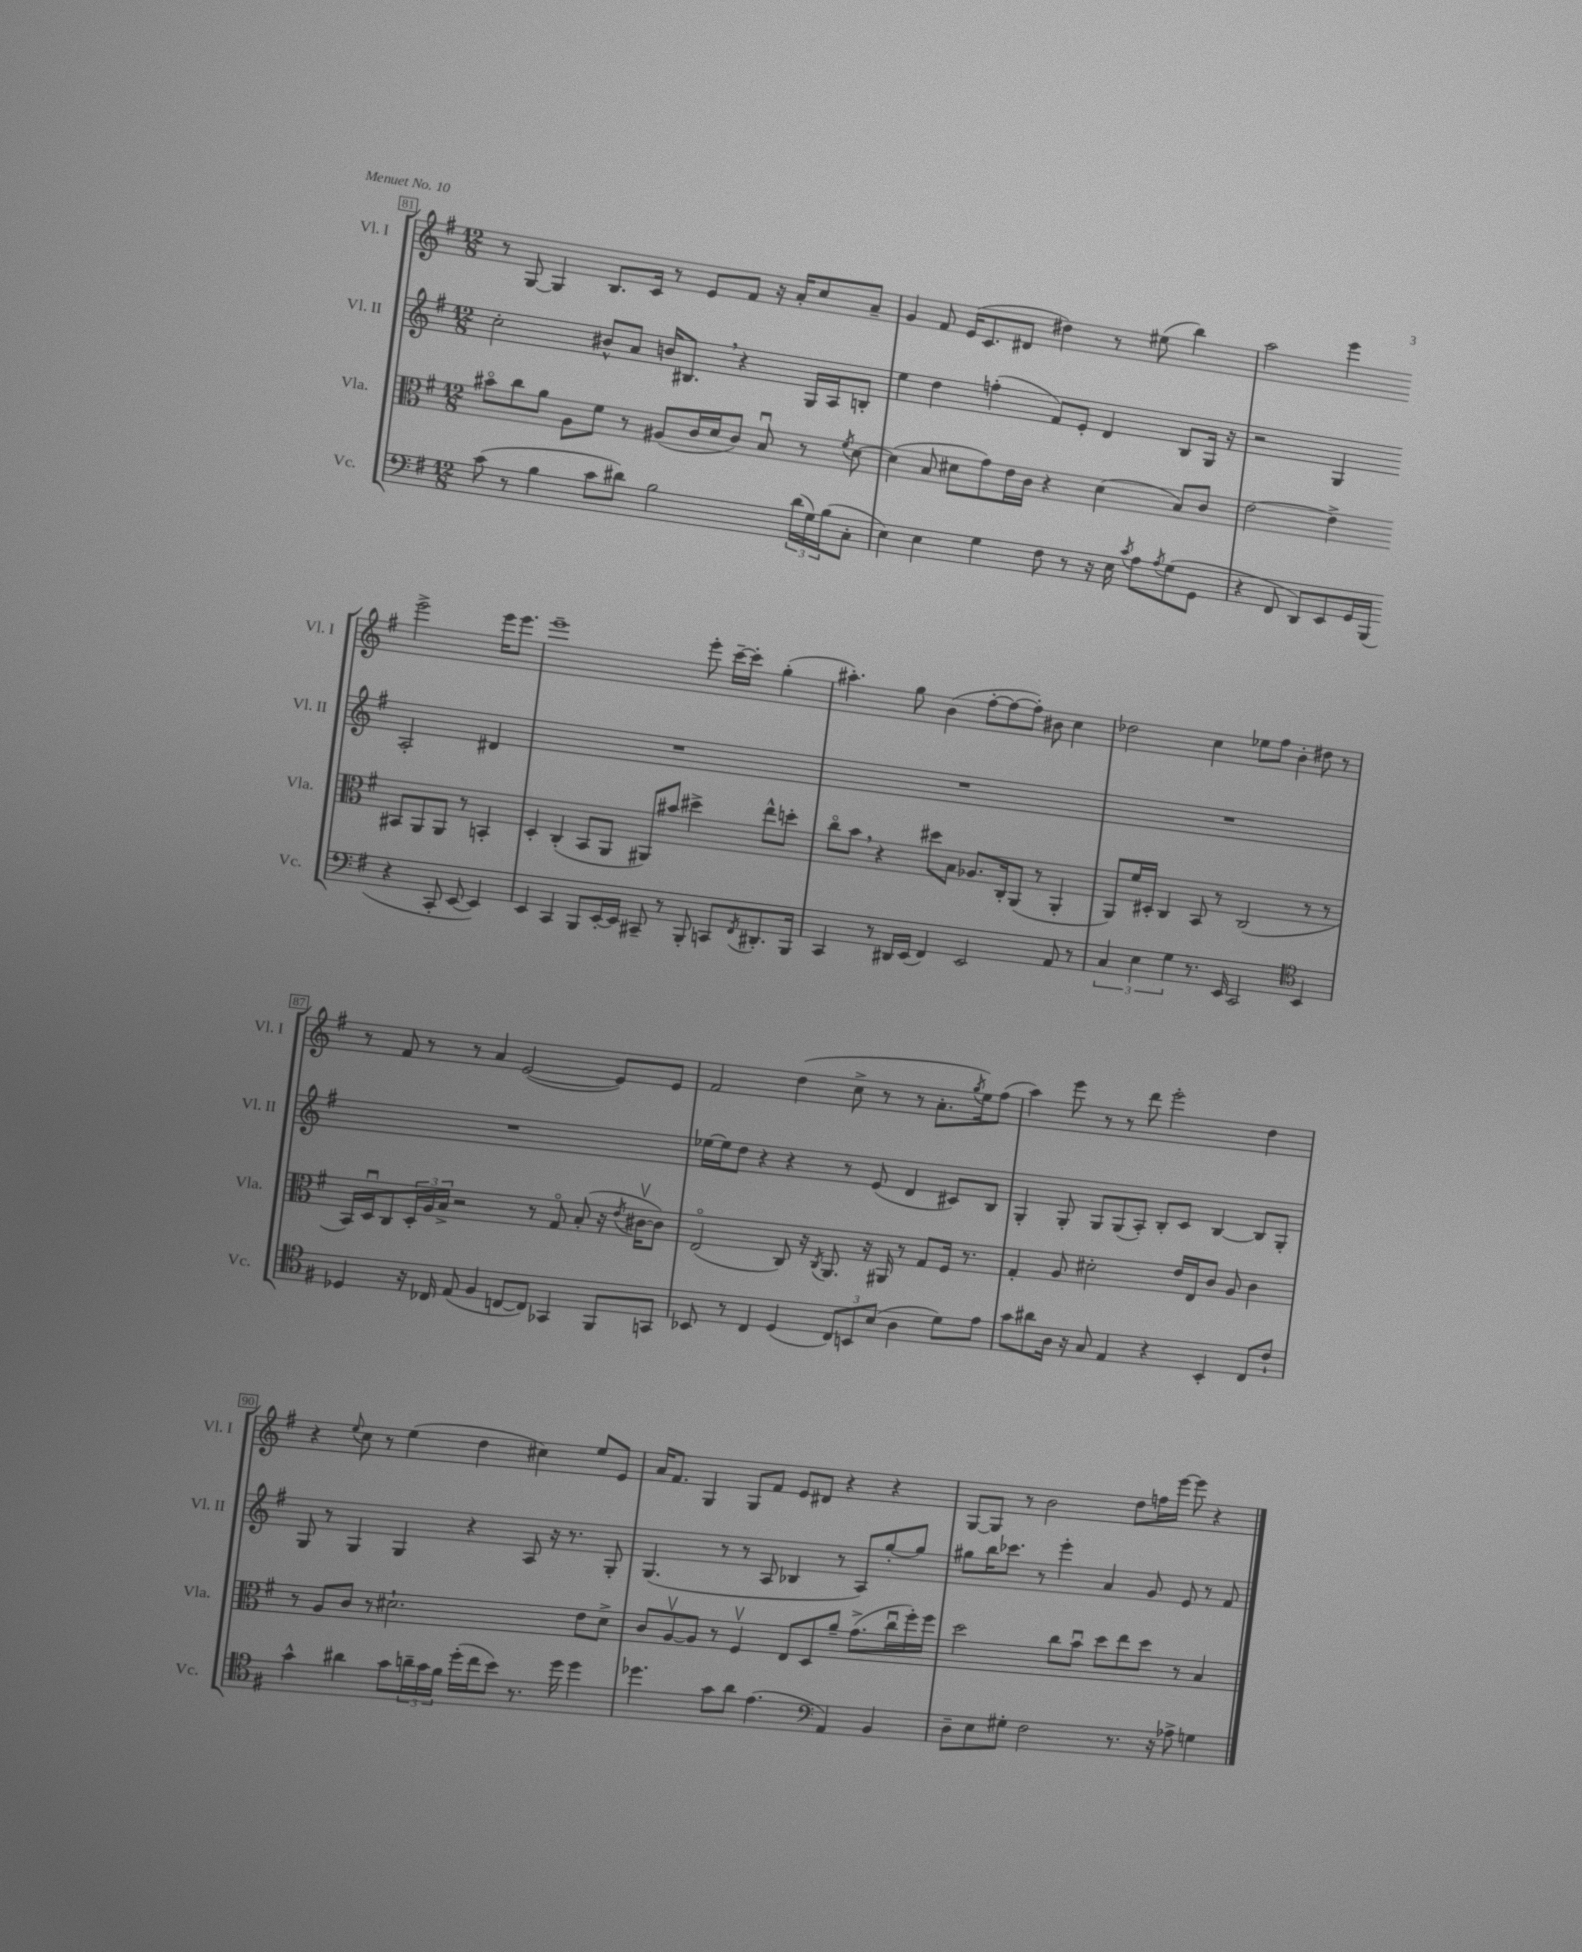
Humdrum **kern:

**kern	**kern	**kern	**kern
*staff4	*staff3	*staff2	*staff1
*clefF4	*clefC3	*clefG2	*clefG2
*k[f#]	*k[f#]	*k[f#]	*k[f#]
*M12/8	*M12/8	*M12/8	*M12/8
(8c	8b#o	2cc'	8r
8r	8cc	.	[8G
4B	8a	.	4G]
.	8A	.	.
8c	8f#	8b#^^	8.B
8d#)	8r	8a	.
.	.	.	16c
2B	(8A#	16b	8r
.	.	8.B#	.
.	16c	.	8e
.	16d	.	.
.	8c)	4r	8f#
.	8Bu	.	16r
.	.	.	16a'
(24d#	8r	16G	8cc
24G)	.	.	.
.	.	16A	.
(24B	.	.	.
.	8qf#	.	.
8C'	[8d	8B'	8a~
=	=	=	=
4E)	(4d]	4ee	4g
4E	8B	4dd	8f#
.	8d#	.	(16e
.	.	.	8.c
4G	8g)	(4ff'	.
.	16e	.	8d#
.	16c	.	.
8F#	4r	8f#)	4dd#)
8r	.	8e'	.
16r	(4d#	4d	8r
16E	.	.	.
8qc	.	.	.
8A	.	.	(8ee#
8qA	.	.	.
(8G	8B)	8B	4bb)
8GG	8c	16G	.
.	.	16r	.
=	=	=	=
4r	[2e	2r	2aa
8FF#	.	.	.
8DD)	.	.	.
8EE	4e^]	4G	4eee
16GG	.	.	.
(16BBB	.	.	.
4r	8BB#	2A'	2eee^
.	8AA	.	.
8CC'	8AA	.	.
[8EE	8r	.	.
4EE])	4BB'	4d#	16eee
.	.	.	8.eee
=	=	=	=
4EE	4D'	1.r	1eee~
4CC	(4C'	.	.
8BBB	8BB	.	.
[16EE'	8AA	.	.
16EE]	.	.	.
8CC#~	8AA#)	.	.
8r	8b#	.	.
8BBB'	4dd#^	.	8eee'
8CC	.	.	[16ccc~
.	.	.	16ccc']
8qFF#	.	.	.
8.DD#'	8ee^^	.	(4gg'
.	8dd'	.	.
16BBB	.	.	.
=	=	=	=
4CC	8cco	1.r	4.aa#')
.	8b	.	.
8r	4r	.	.
16DD#	.	.	8gg
(16EE	.	.	.
4FF#)	8dd#	.	(4b
.	8B	.	.
2EE	8.A-	.	[8ff#'
.	.	.	8ff#_
.	16C'	.	.
.	(8AA	.	8ff#'])
.	8r	.	8b#
8AA	4AA'	.	4cc
8r	.	.	.
=	=	=	=
6C	8AA)	1.r	2dd-
.	16f#	.	.
6E	.	.	.
.	16D#'	.	.
.	4C	.	.
6G	.	.	.
8.r	8BB	.	4cc
.	8r	.	.
16EE	.	.	.
2CC	(2C	.	8ee-
.	.	.	8ff#
.	.	.	4b'
*clefC4	*	*	*
4BB	8r	.	8dd#
.	8r	.	8r
=	=	=	=
4D-	16BB)	1.r	8r
.	16Du	.	.
.	8C	.	8f#
16r	24D'	.	8r
.	24A	.	.
16C-	.	.	.
.	24B^	.	.
(8E	2r	.	8r
4F#	.	.	4a
[8C	.	.	([2e
8C])	8r	.	.
4GG-	8Go	.	.
.	(8B'	.	.
8FF#	16r	.	8e])
.	8qe	.	.
.	[16c#v	.	.
8GG	8c#])	.	8e
=	=	=	=
8BB-	(2Eo	[16ee-	2f#
.	.	16ee-]	.
8r	.	8dd	.
4C	.	4r	.
(4D	8C)	4r	(4dd
.	16r	.	.
.	8qC	.	.
.	8.AA	.	.
12C)	.	8r	8cc^
12BB	.	.	.
.	16r	(8e	8r
(12B	.	.	.
.	16AA#	.	.
4A	8r	4d	8r
.	8G	.	8.a'
8d)	16F#	8c#)	.
.	.	.	8qgg
.	8.r	.	16ee)
8e	.	8B	(8ff#
=	=	=	=
8g	4G'	4G'	4aa)
8a#	.	.	.
16A	8A	8G'	8eee
16r	.	.	.
8G	2d#'	8G	8r
4E	.	(8G	8r
.	.	8A')	8ddd
4r	.	8B'	2eee'
.	16e	8c	.
.	16E	.	.
4BB'	8c	[4B	.
.	8A	.	.
8C	4c	8B]	4dd
8c`	.	8G'	.
=	=	=	=
4g^^	8r	8G	4r
.	8A	8r	.
.	.	.	8qqee
4a#	8c	4G	8cc
.	8r	.	8r
8g	2.d#`	4G	(4ee
24a~	.	.	.
24g	.	.	.
24f#	.	.	.
(16dd'	.	4r	4dd
16cc	.	.	.
8b)	.	.	.
8.r	.	8A	4cc#)
.	.	16r	.
16dd	.	8.r	.
4dd	8e	.	8ee
.	8d#^	8G'	8e
=	=	=	=
4.dd-	8c	(4.G	16a
.	.	.	8.f#
.	[8Av	.	.
.	8A]	.	4G
8g	8r	8r	.
8a	4F#v	8r	8G
(4.e	.	8A	8f#
.	8E	4B-	8e
.	8D	.	8d#
*clefF4	*	*	*
4AA)	8a~	8r	4r
.	(8.g^	8A)	.
4BB	.	[8gg'	4r
.	16ccu	.	.
.	16ff#')	8gg]	.
.	16ff#	.	.
=	=	=	=
8D~	2dd	8gg#	[8G
8E	.	16bb	8G]
.	.	8.ccc-	.
8G#'	.	.	8r
2F#	.	8r	2b
.	8cc	4eee'	.
.	8bu	.	.
.	8dd	4a	.
8.r	8ee	.	8dd
.	8dd	8g	16ff
16r	.	.	[16eee
8A-^	8r	8e	8eee]
4G	4B	8r	4r
.	.	8f#	.
==	==	==	==
*-	*-	*-	*-
